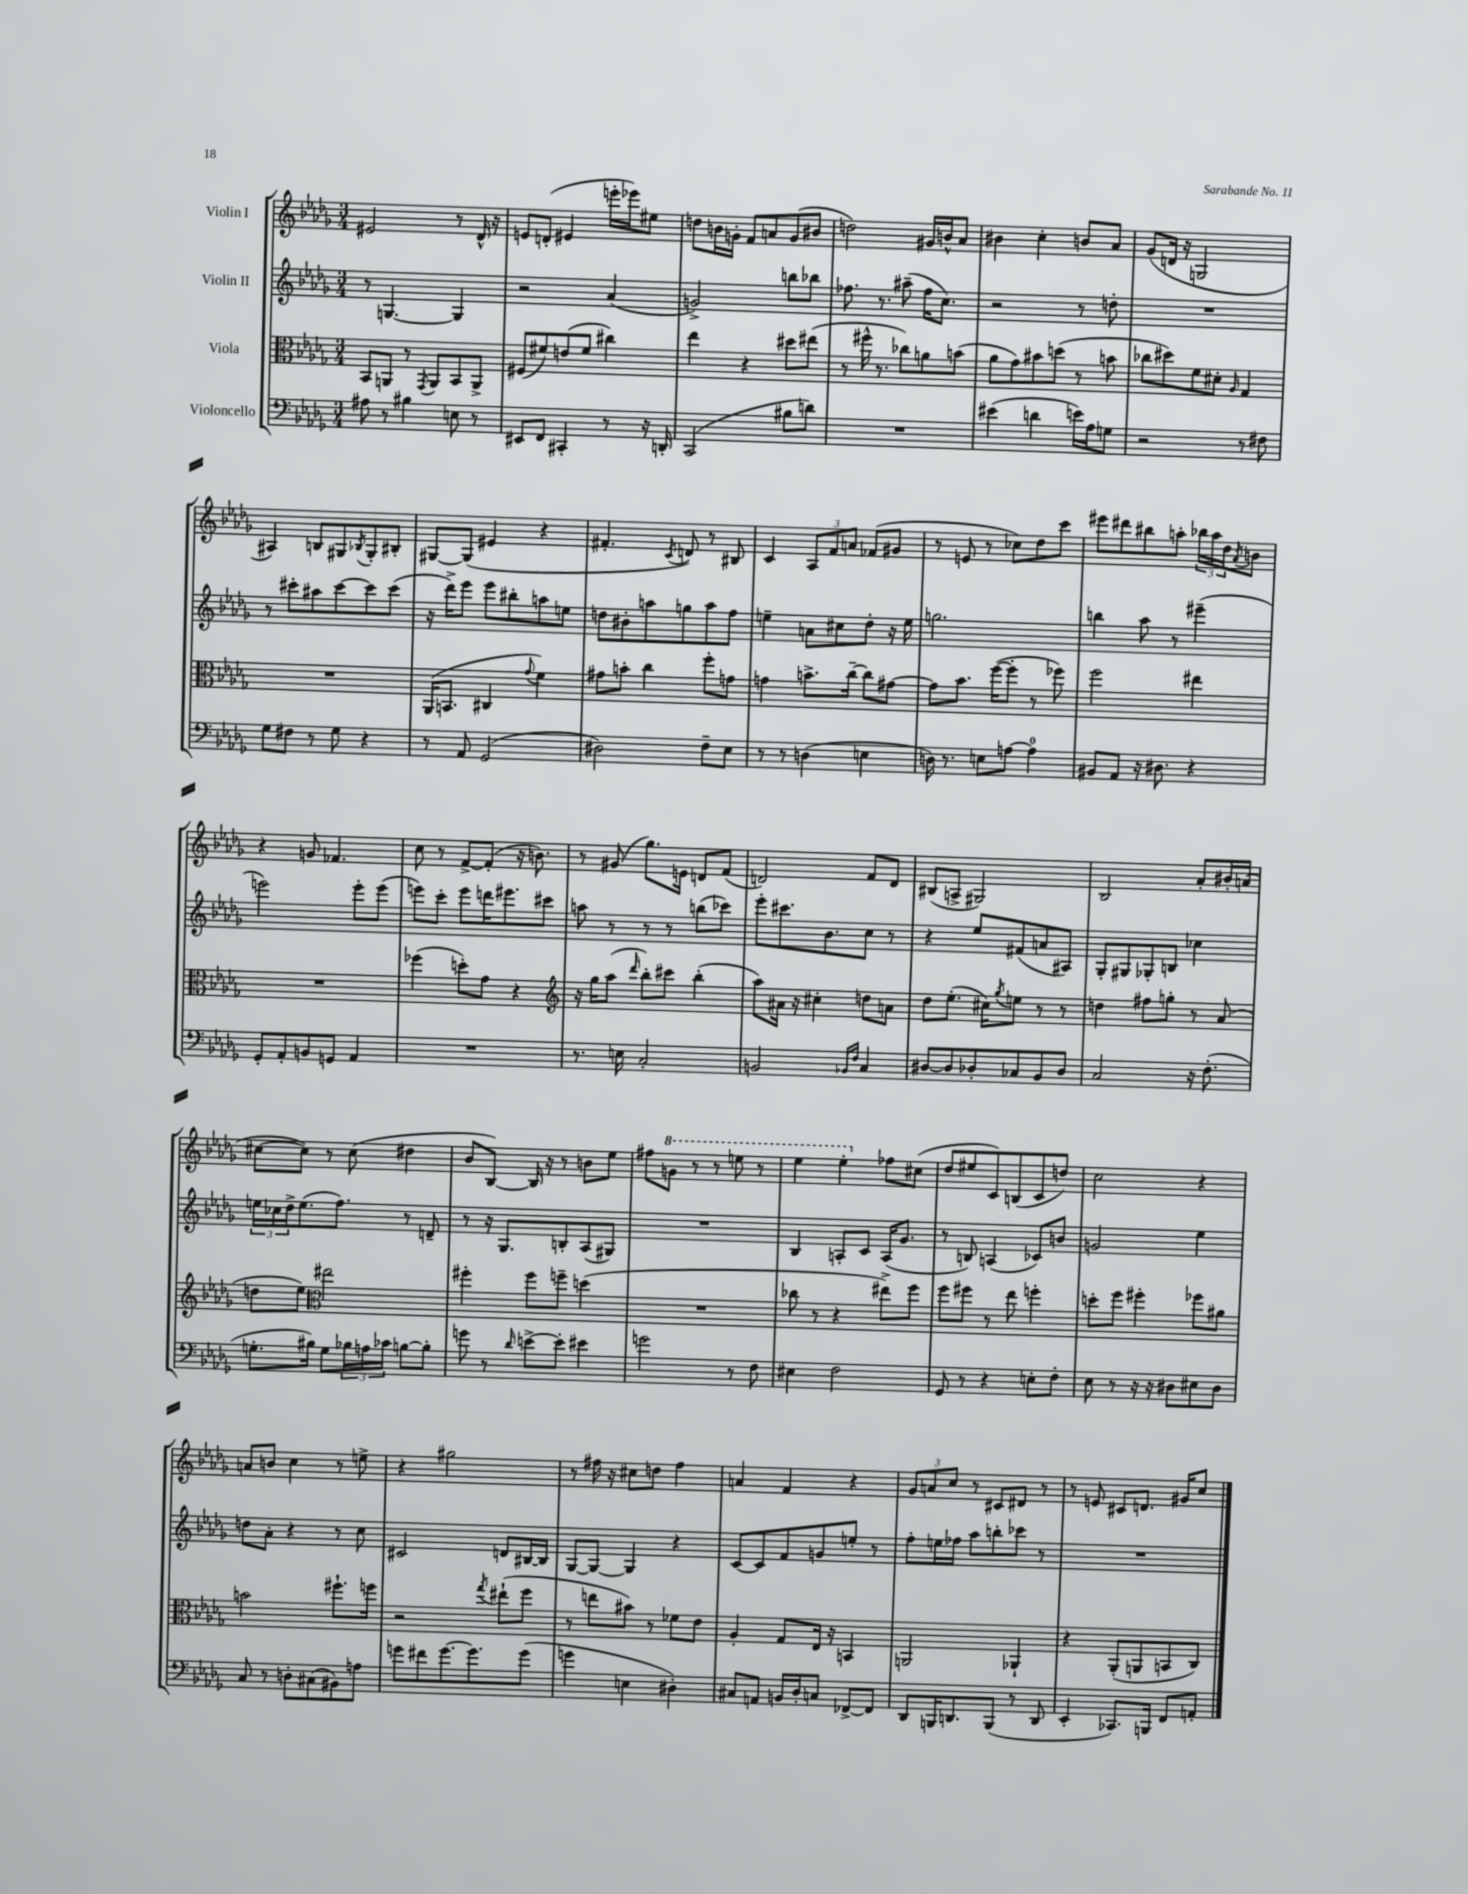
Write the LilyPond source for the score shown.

<<
\new StaffGroup <<
\new Staff = "s0" \with { instrumentName = "Violin I" } {
    \clef treble \key des \major \numericTimeSignature \time 3/4
    eis'2 r8 des'16-^ r16 |
    e'8 d'8-.( eis'4 e'''16-. ees'''16) eis''8 |
    d''8 b'16 g'16-. f'8 a'8 g'8( bis'8 |
    d''2) gis'16 b'16-^ aes'8 |
    bis'4 c''4-. b'8 aes'8 |
    ges'8( d'16 r16 g2 |
    ais4) b8 gis8 \acciaccatura { bes8 } gis8-. bis8-. |
    gis8~ gis8( eis'4 r4 |
    fis'4.-. \acciaccatura { c'8 } d'8) r8 bis8 |
    c'4 \tuplet 3/2 { aes8 f'8 a'8 } fes'8( gis'8 |
    r8 e'8 r8 ces''8) des''8 c'''8 |
    eis'''8 dis'''8 bis''8 a''8-. \tuplet 3/2 { bes''16 a''16 des''16 } \acciaccatura { aes'8 } b'8 |
    r4 g'8 fes'4. |
    c''8 r8 f'8~-> f'8-.( r16 b'8.) |
    r8 gis'8( ges''8.) e'16 d'8 f'8( |
    d'2) f'8 d'8 |
    bis8( a8-> gis2) |
    bes2 aes'8-. bis'16-. a'16( |
    cis''8~ cis''8) r8 cis''8( dis''4 |
    bes'8 bes8~) bes16 r16 r8 b'8 ees''8 |
    fis''8 \ottava #1 g''8 r8 r8 e'''8 r8 |
    ees'''4 ees'''4-. \ottava #0 fes''8 cis''8( |
    des''8 eis''8 c'8) b8( c'8 d''8) |
    c''2 r4 |
    a'8 b'8 c''4 r8 e''8-> |
    r4 gis''2 |
    r8 fis''16 r16 cis''8 d''8 fis''4 |
    a'4 f'4 r4 |
    \tuplet 3/2 { ges'8 a'8 c''8 } r8 cis'8 dis'8 r8 |
    r8 e'8 cis'8 d'8. gis'16 c''8 \bar "|." |
}
\new Staff = "s1" \with { instrumentName = "Violin II" } {
    \clef treble \key des \major \numericTimeSignature \time 3/4
    r8 g4.~ g4 |
    r2 aes'4( |
    g'2->) b''8 bes''8 |
    fes''8. r8. ais''8--( fes''16 c''8.) |
    r2 r8 d''8-. |
    R2. |
    r8 cis'''8-. ais''8 cis'''8~ cis'''8 cis'''8( |
    r16 des'''16->) ees'''8 ees'''8 bis''8-. a''8 e''8 |
    d''8 bis'8-. a''8 g''8 a''8 f''8 |
    e''4-- a'8 cis''8 des''8-. r16 e''16 |
    g''2. |
    b''4 aes''8 r8 eis'''4--( |
    e'''2) e'''8-. e'''8( |
    e'''8) c'''8-. e'''8 d'''16 eis'''8. cis'''8 |
    a''8 r8 r8 r8 b''8( ces'''8) |
    ees'''8-. cis'''8. bes'8. c''8 r8 |
    r4 ees''8 fis'8( a'8 ais8) |
    ges8-. gis8 ges8-. b8 ces''4 |
    \tuplet 3/2 { e''16 ces''16 des''16-> } e''8.( f''8.) r8 d'8-- |
    r8 r16 ges8. b8-. aes8( gis8) |
    R2. |
    bes4 a8-. c'8 a16( ges'8. |
    r8 b8) a4( ces'8) b'8 |
    g'2 ees''4 |
    d''8 aes'8-. r4 r8 c''8 |
    cis'2 d'8 bis16~ bis16 |
    ges8~ ges8~ ges4 r4 |
    c'8~ c'8 f'8 g'8 e''8-. r8 |
    f''8-. e''16 fes''16 aes''8 b''8-. ces'''8 r8 |
    R2. \bar "|." |
}
\new Staff = "s2" \with { instrumentName = "Viola" } {
    \clef alto \key des \major \numericTimeSignature \time 3/4
    bes,8 a,8 r8 \acciaccatura { ges,8 } a,8 bes,8 a,8-> |
    fis8( fis'8) e'8( fis'8 cis''4) |
    ees''4 r4 dis''8 eis''8( |
    r8 fis''16-^ r8. ces''8) a'8 b'8( |
    aes'8 ges'8) bis'8 d''8( r8 b'8 |
    ces''8 dis''8) f'8 dis'8-. \grace { aes16 } ges4 |
    R2. |
    aes,16( b,8. cis4 \appoggiatura { ges'8 } f'4) |
    gis'8 b'8-. c''4 f''8-. g'8 |
    g'4 b'8.-> c''16~-- c''8 gis'8~ |
    gis'8 bes'8. f''16~( f''8-. r8 fes''8) |
    f''2 eis''4 |
    R2. |
    fes''4( d''8-.) ges'8 r4 |
    \clef treble r16 ges''16 aes''8( \grace { des'''16 } bes''8-.) cis'''8 bes''4-.( |
    aes''8) ais'16 r16 cis''4-. d''8 a'8 |
    des''8 ees''8.-.( cis''16) \acciaccatura { ges''8 } e''8 r8 r8 |
    d''4 fis''8 g''8-. r8 aes'8( |
    d''8 ees''8) \clef alto eis''2 |
    fis''4-. fis''8 f''8-- d''4( |
    R2. |
    ces''8 r8 r4 eis''8->) f''8 |
    f''8 fis''8 r8 ees''8 f''4-. |
    d''8-. f''8 fis''4-. fes''8 ais'8 |
    b'2 fis''8.-! f''16 |
    r2 \acciaccatura { ges''8 } eis''8-!( f''8 |
    r8 e''8 bis'8) r8 fes'8 ees'8 |
    aes4-. ges8 ees16 r16 b,4 |
    a,2 aes,4-! |
    r4 aes,8-.( a,8 b,8 c8) \bar "|." |
}
\new Staff = "s3" \with { instrumentName = "Violoncello" } {
    \clef bass \key des \major \numericTimeSignature \time 3/4
    ais8 r8 bis4 e8 r8 |
    eis,8 f,8 cis,4-. r8 r16 d,16-. |
    c,2( bis8 d'8) |
    R2. |
    eis'4( d'4 e'16) aes16 g8 |
    r2 r8 fis8 |
    ges8 fis8 r8 ges8 r4 |
    r8 aes,8 ges,2( |
    dis2) f8-- ees8 |
    r8 r8 d4( e4 |
    d16) r8. e8 a8~ a4-0 |
    bis,8 aes,8 r16 dis8. r4 |
    ges,8-. aes,8-. b,8 g,8 aes,4 |
    R2. |
    r8. e16 c2-. |
    b,2 \grace { bes,16 f16 } c4 |
    dis8~ dis8 des8-. ces8 bes,8 des8 |
    c2 r16 f8.-.( |
    g8.-. bis16) g8 \tuplet 3/2 { bes16 a16 ces'16 } b8~ b8-. |
    g'8 r8 \grace { des'16 } e'8~-> e'8-. eis'4 |
    g'2 r8 f8 |
    eis4 f2 |
    ges,8 r8 r4 e8-. f8-. |
    ees8 r8 r16 r16 dis8 eis8 dis8 |
    c8 r8 d8-. cis8( bis,8) a8 |
    g'8 fis'8 g'8.~ g'8. g'8( |
    g'4 e4 dis4-.) |
    cis8 a,8 b,16 des16-. c8 fes,8~-> fes,8 |
    des,8 b,,16 d,8. b,,8( r8 d,8 |
    ees,4-. ces,8.) b,,16 f,8 a,8-. \bar "|." |
}
>>
>>
\layout { \context { \Score \remove "Bar_number_engraver" } }
